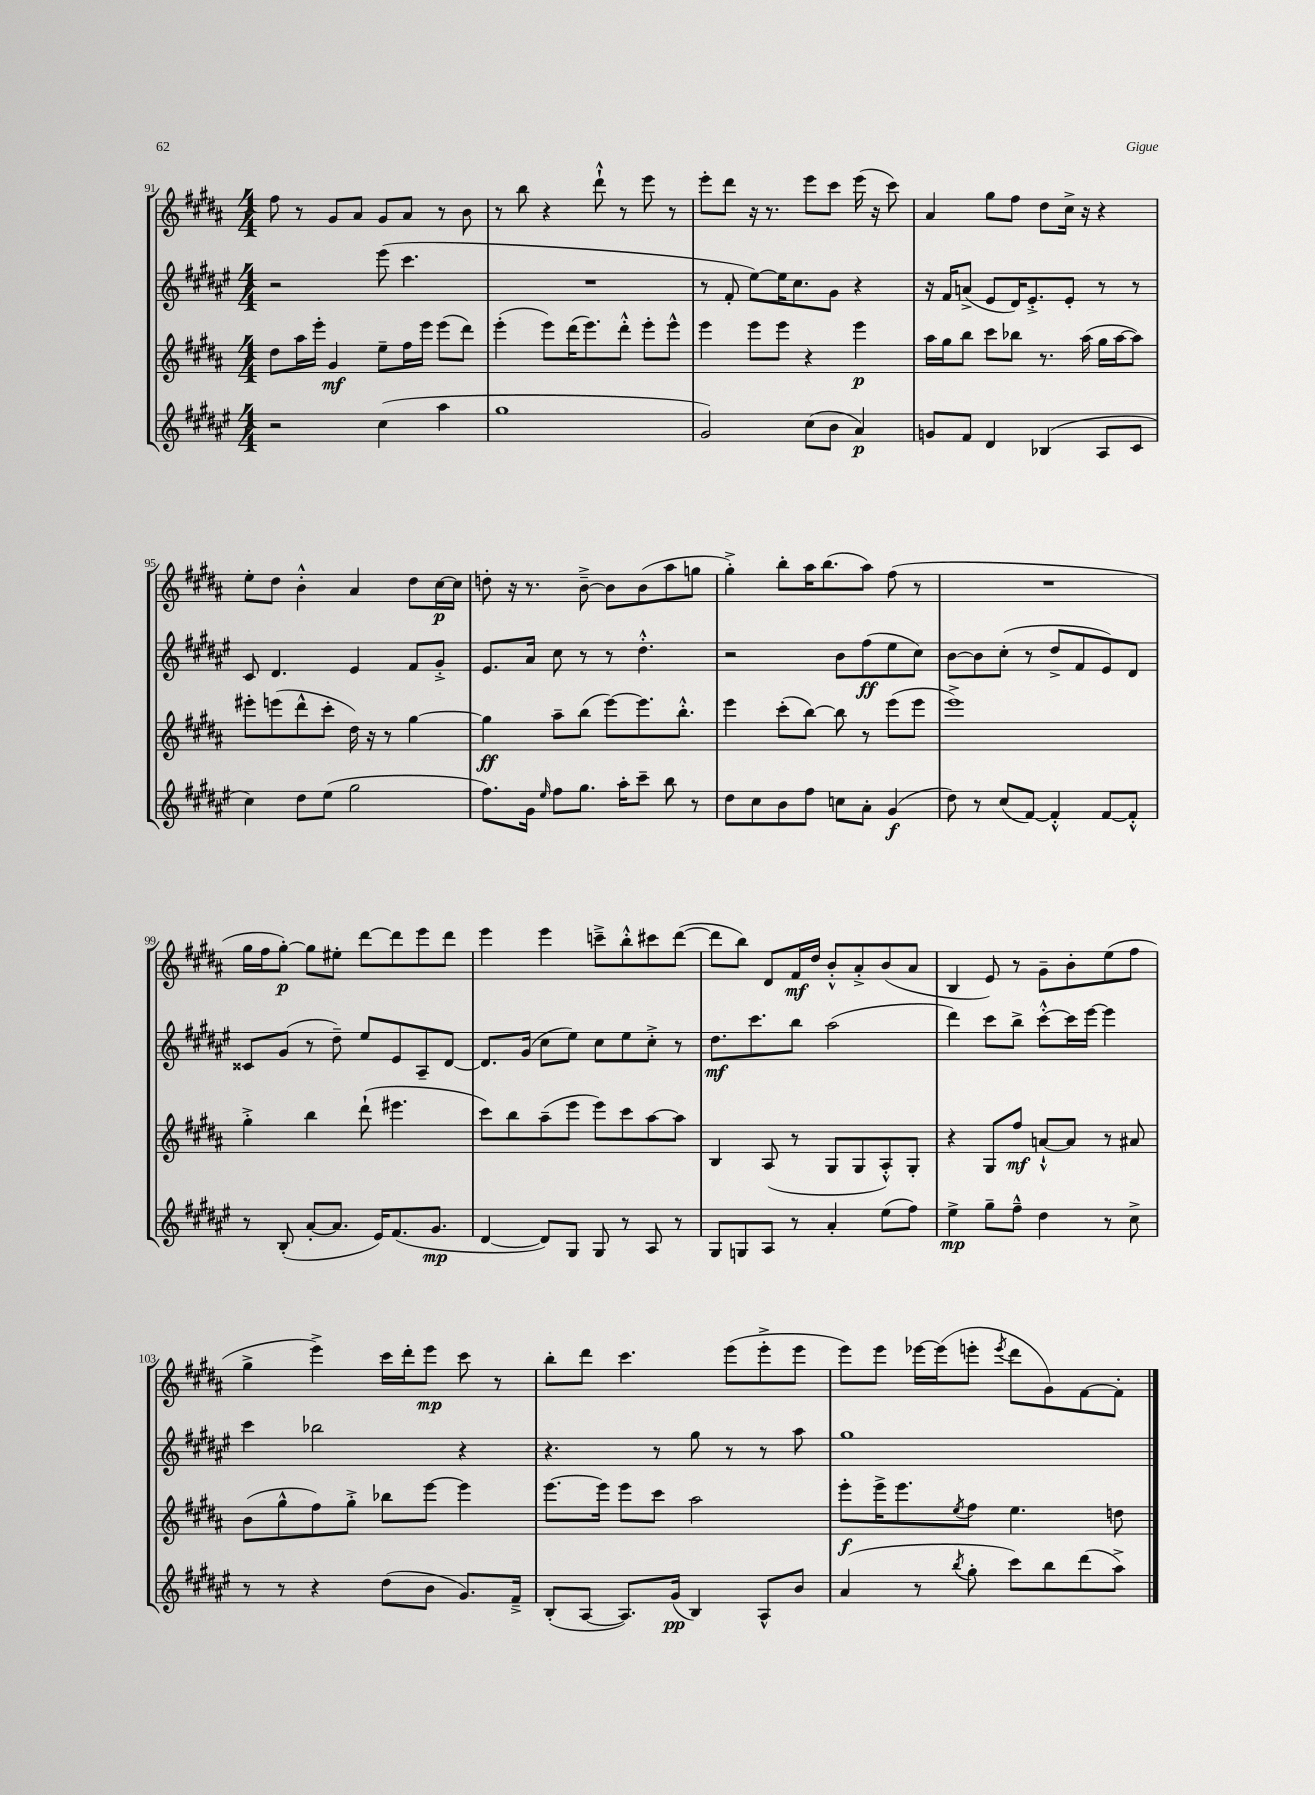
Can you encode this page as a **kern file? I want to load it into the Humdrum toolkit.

**kern	**kern	**kern	**kern
*staff4	*staff3	*staff2	*staff1
*clefG2	*clefG2	*clefG2	*clefG2
*k[f#c#g#d#a#e#]	*k[f#c#g#d#a#]	*k[f#c#g#d#a#e#]	*k[f#c#g#d#a#]
*M4/4	*M4/4	*M4/4	*M4/4
2r	8dd#	2r	8ff#
.	16aa#	.	8r
.	16eee'	.	.
.	4g#	.	8g#
.	.	.	8a#
(4cc#	8ee~	(8eee#	8g#
.	16ff#	4.ccc#	8a#
.	16eee	.	.
4aa#	(8eee	.	8r
.	8ddd#)	.	8b
=	=	=	=
1gg#	(4eee'	1r	8r
.	.	.	8bb
.	8eee)	.	4r
.	(16ddd#	.	.
.	8.eee)	.	.
.	.	.	8ddd#`^^
.	8ddd#'^^	.	8r
.	8eee'	.	8eee
.	8eee^^	.	8r
=	=	=	=
2g#)	4eee	8r	8eee'
.	.	8f#'	8ddd#
.	8eee	[8ee#)	16r
.	.	.	8.r
.	8eee	16ee#]	.
.	.	8.cc#	.
(8cc#	4r	.	8eee
8b	.	8g#	8ccc#
4a#)	4eee	4r	(16eee
.	.	.	16r
.	.	.	8ccc#)
=	=	=	=
8g	16aa#	16r	4a#
.	16gg#	16f#	.
8f#	8bb	(8a^	.
4d#	8ccc#	8e#	8gg#
.	8bb-	16d#)	8ff#
.	.	8.e#'^	.
(4B-	8.r	.	8dd#
.	.	8e#'	16cc#^
.	(16aa#	.	16r
8A#	16gg#	8r	4r
.	[16aa#	.	.
8c#	8aa#])	8r	.
=	=	=	=
4cc#)	8eee#'	8c#	8ee'
.	(8eee	4.d#	8dd#
8dd#	8ddd#^^	.	4b'^^
(8ee#	8ccc#'	.	.
2gg#	16dd#)	4e#	4a#
.	16r	.	.
.	8r	.	.
.	[4gg#	8f#	8dd#
.	.	8g#'^	[16cc#
.	.	.	16cc#]
=	=	=	=
8.ff#)	4gg#]	8.e#	8dd'
.	.	.	16r
16g#	.	16a#	8.r
16qqee#	.	.	.
8ff#	8aa#~	8cc#	.
8.gg#	(8bb	8r	[8b~^
.	[8eee)	8r	8b]
16aa#'	.	.	.
8ccc#~	8.eee]	4.dd#'^^	(8b
8bb	.	.	8aa#
.	8.bb'^^	.	.
8r	.	.	8gg
=	=	=	=
8dd#	4eee	2r	4gg#'^)
8cc#	.	.	.
8b	(8ccc#'	.	8bb'
8ff#	[8bb)	.	16aa#
.	.	.	(8.bb
8cc	8bb]	8b	.
8a#'	8r	(8ff#	8aa#)
(4g#	(8eee	8ee#	(8ff#
.	8eee	8cc#)	8r
=	=	=	=
8dd#)	1eee^)	[8b	1r
8r	.	8b]	.
(8cc#	.	(8cc#'	.
[8f#)	.	8r	.
4f#'^^]	.	8dd#^	.
.	.	8f#	.
[8f#	.	8e#)	.
8f#'^^]	.	8d#	.
=	=	=	=
8r	4gg#'^	8c##	16gg#
.	.	.	16ff#
(8B'	.	(8g#	[8gg#')
[8a#'	4bb	8r	8gg#]
8.a#]	.	8dd#~)	8ee#'
.	(8ddd#`	8ee#	[8ddd#
16e#)	.	.	.
(8.f#	4.eee#	8e#	8ddd#]
.	.	8A#~	8eee
8.g#	.	.	.
.	.	[8d#	8ddd#
=	=	=	=
[4d#	8ccc#)	8.d#]	4eee
.	8bb	.	.
.	.	(16g#	.
8d#])	(8aa#~	8cc#	4eee
8G#	8eee	8ee#)	.
8G#	8eee)	8cc#	8ccc~^
8r	8ccc#	8ee#	8bb'^^
8A#	[8aa#	8cc#'^	8ccc#
8r	8aa#]	8r	([8ddd#
=	=	=	=
8G#	4B	8.dd#	8ddd#]
8G	.	.	8bb)
.	.	8.ccc#	.
8A#	(8A#	.	8d#
8r	8r	8bb	16f#
.	.	.	16dd#
4a#'	8G#	(2aa#	8b'^^
.	8G#	.	8a#'^
(8ee#	8A#'^^)	.	(8b
8ff#)	8G#'	.	8a#
=	=	=	=
4ee#^	4r	4ddd#)	4B
8gg#~	8G#	8ccc#	8e)
8ff#~^^	8ff#	8bb^	8r
4dd#	[8a`^^	[8ccc#'^^	8g#~
.	8a]	16ccc#]	8b'
.	.	[16eee#	.
8r	8r	4eee#]	(8ee
8cc#^	8a#	.	8ff#
=	=	=	=
8r	(8b	4ccc#	4gg#^
8r	8gg#^^	.	.
4r	8ff#)	2bb-	4eee^)
.	8gg#'^	.	.
(8dd#	8bb-	.	16ccc#
.	.	.	16ddd#'
8b	[8eee	.	8eee
8.g#)	4eee]	4r	8ccc#
.	.	.	8r
16f#~^	.	.	.
=	=	=	=
(8B'	[8.eee	4.r	8bb'
[8A#	.	.	8ddd#
.	16eee]	.	.
8.A#])	8eee	.	4.ccc#
.	8ccc#	8r	.
(16g#	.	.	.
4B)	2aa#	8gg#	.
.	.	8r	(8eee
8A#^^	.	8r	8eee'^
8b	.	8aa#	8eee
=	=	=	=
(4a#	8eee'	1gg#	8eee)
.	16eee^	.	8eee
.	8.eee	.	.
8r	.	.	[16eee-
.	.	.	(16eee-]
8qbb	8qee	.	.
8gg#'	8ff#	.	8eee'
.	.	.	8qeee
8ccc#)	4.ee	.	8ddd#
8bb	.	.	8g#)
(8ddd#	.	.	[8f#
8aa#^)	8dd	.	8f#']
==	==	==	==
*-	*-	*-	*-
